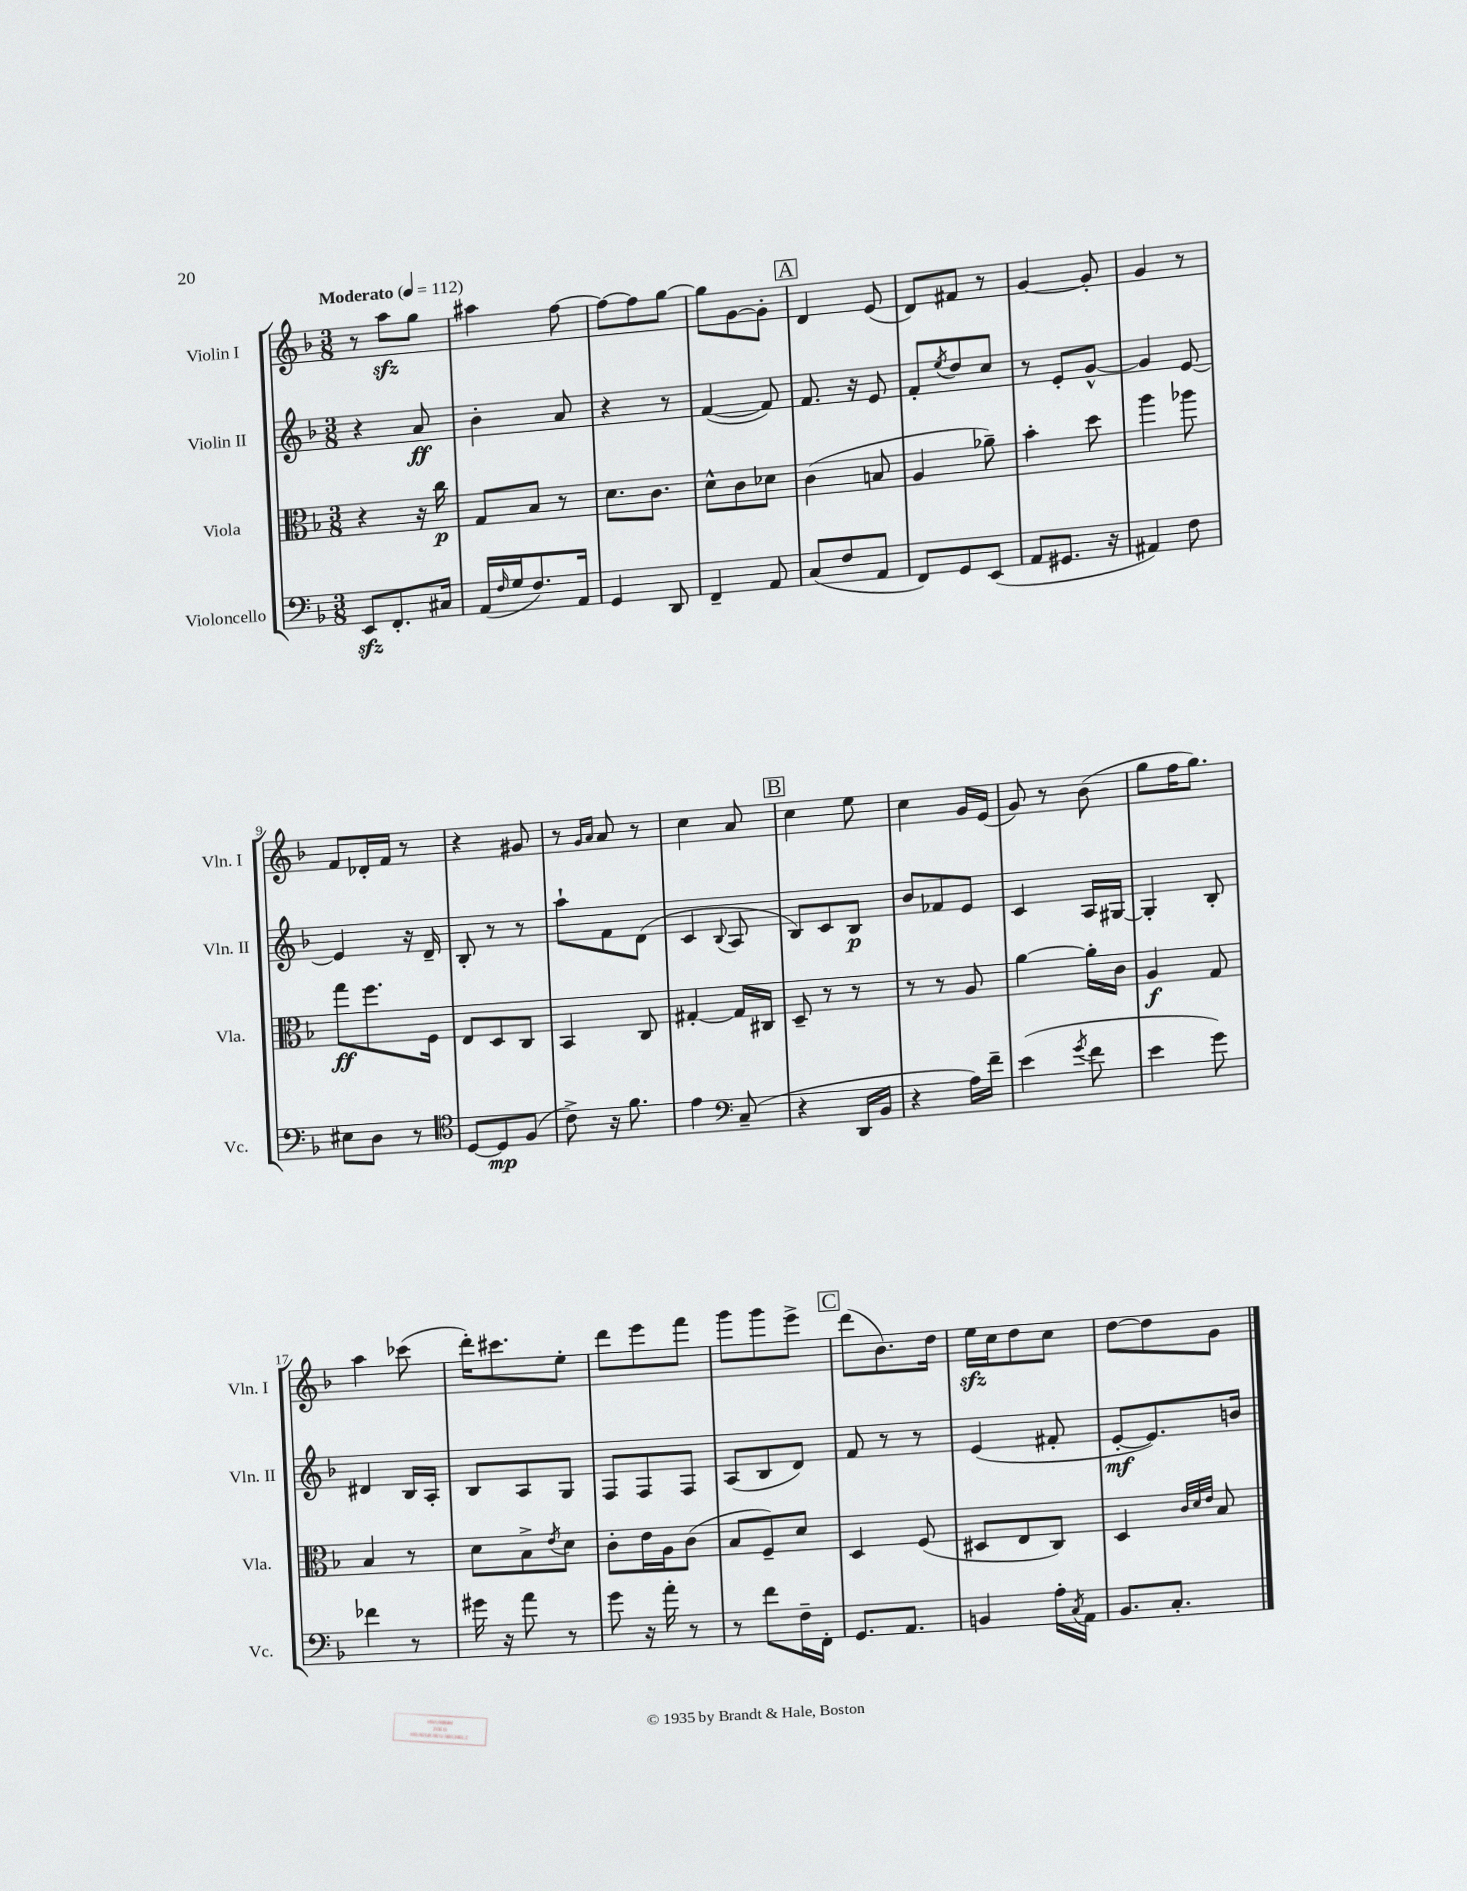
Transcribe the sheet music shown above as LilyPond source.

<<
\new StaffGroup <<
\new Staff = "s0" \with { instrumentName = "Violin I" shortInstrumentName = "Vln. I" } {
    \clef treble \key f \major \numericTimeSignature \time 3/8 \tempo "Moderato" 4 = 112
    r8 a''8\sfz g''8 |
    ais''4 f''8~ |
    f''8~ f''8 g''8~ |
    g''8 g'8~ g'8-. |
    \mark \markup { \box "A" } d'4 e'8( |
    d'8) fis'8 r8 |
    g'4~ g'8-. |
    g'4 r8 |
    f'8 des'16-. f'16 r8 |
    r4 gis'8 |
    r8 \grace { g'16 a'16 } a'8 r8 |
    c''4 a'8 |
    \mark \markup { \box "B" } c''4 e''8 |
    c''4 g'16 e'16( |
    g'8) r8 bes'8( |
    g''8 f''16 g''8.) |
    a''4 ces'''8( |
    d'''16-.) cis'''8. e''8-. |
    d'''8 e'''8 f'''8 |
    g'''8 g'''8 e'''8-> |
    \mark \markup { \box "C" } d'''8( bes'8.) d''16 |
    e''16\sfz c''16 d''8 c''8 |
    d''8~ d''8 g'8 \bar "|." |
}
\new Staff = "s1" \with { instrumentName = "Violin II" shortInstrumentName = "Vln. II" } {
    \clef treble \key f \major \numericTimeSignature \time 3/8
    r4 a'8\ff |
    bes'4-. a'8 |
    r4 r8 |
    f'4~( f'8) |
    \mark \markup { \box "A" } f'8. r16 e'8 |
    f'8-. \acciaccatura { e''8 } d''8 c''8 |
    r8 e'8-. g'8~-^ |
    g'4 e'8~ |
    e'4 r16 d'16-- |
    bes8-. r8 r8 |
    a''8-! f'8 d'8( |
    c'4 \appoggiatura { bes8 } a8 |
    \mark \markup { \box "B" } bes8) c'8 bes8\p |
    bes'8 fes'8 e'8 |
    c'4 a16 gis16~ |
    gis4-. bes8-. |
    dis'4 bes16 a16-. |
    bes8 a8 g8 |
    f8 f8 f8 |
    a8( bes8 d'8) |
    \mark \markup { \box "C" } f'8 r8 r8 |
    e'4( fis'8-. |
    e'8~-.\mf e'8.) b'16 \bar "|." |
}
\new Staff = "s2" \with { instrumentName = "Viola" shortInstrumentName = "Vla." } {
    \clef alto \key f \major \numericTimeSignature \time 3/8
    r4 r16 c''16\p |
    g8 bes8 r8 |
    d'8. c'8. |
    d'8-^ c'8 des'8 |
    \mark \markup { \box "A" } c'4( b8 |
    a4 aes'8--) |
    bes'4-. d''8 |
    a''4 aes''8 |
    g''8\ff f''8. f16 |
    e8 d8 c8 |
    bes,4 c8 |
    gis4~-. gis16 cis16 |
    \mark \markup { \box "B" } d8-- r8 r8 |
    r8 r8 a8 |
    a'4~ a'16-. c'16 |
    a4\f g8 |
    bes4 r8 |
    d'8 bes8-> \acciaccatura { e'8 } d'8 |
    c'8-. e'16 a16 c'8( |
    bes8 f8--) d'8 |
    \mark \markup { \box "C" } d4 f8( |
    dis8 e8 c8) |
    d4 \grace { c'32 d'32 e'32 } bes8 \bar "|." |
}
\new Staff = "s3" \with { instrumentName = "Violoncello" shortInstrumentName = "Vc." } {
    \clef bass \key f \major \numericTimeSignature \time 3/8
    e,8\sfz f,8.-. cis16 |
    a,16( \grace { f16 } g16 f8.) a,16 |
    g,4 d,8 |
    f,4-- a,8 |
    \mark \markup { \box "A" } c8( f8 a,8 |
    f,8) g,8 e,8( |
    a,8 gis,8. r16 |
    ais,4) f8 |
    eis8 d8 r8 |
    \clef tenor d8~ d8\mp f8( |
    c'8->) r16 f'8. |
    e'4 \clef bass c8--( |
    \mark \markup { \box "B" } r4 d,16 bes,16 |
    r4 a16) f'16-- |
    e'4( \acciaccatura { g'8 } f'8 |
    e'4 g'8) |
    fes'4 r8 |
    gis'16 r16 a'8 r8 |
    g'8 r16 a'16-. r8 |
    r8 f'8 f16-- f,16-. |
    \mark \markup { \box "C" } g,8. a,8. |
    b,4 a16-. \acciaccatura { c8 } a,16 |
    bes,8. c8.-. \bar "|." |
}
>>
>>
